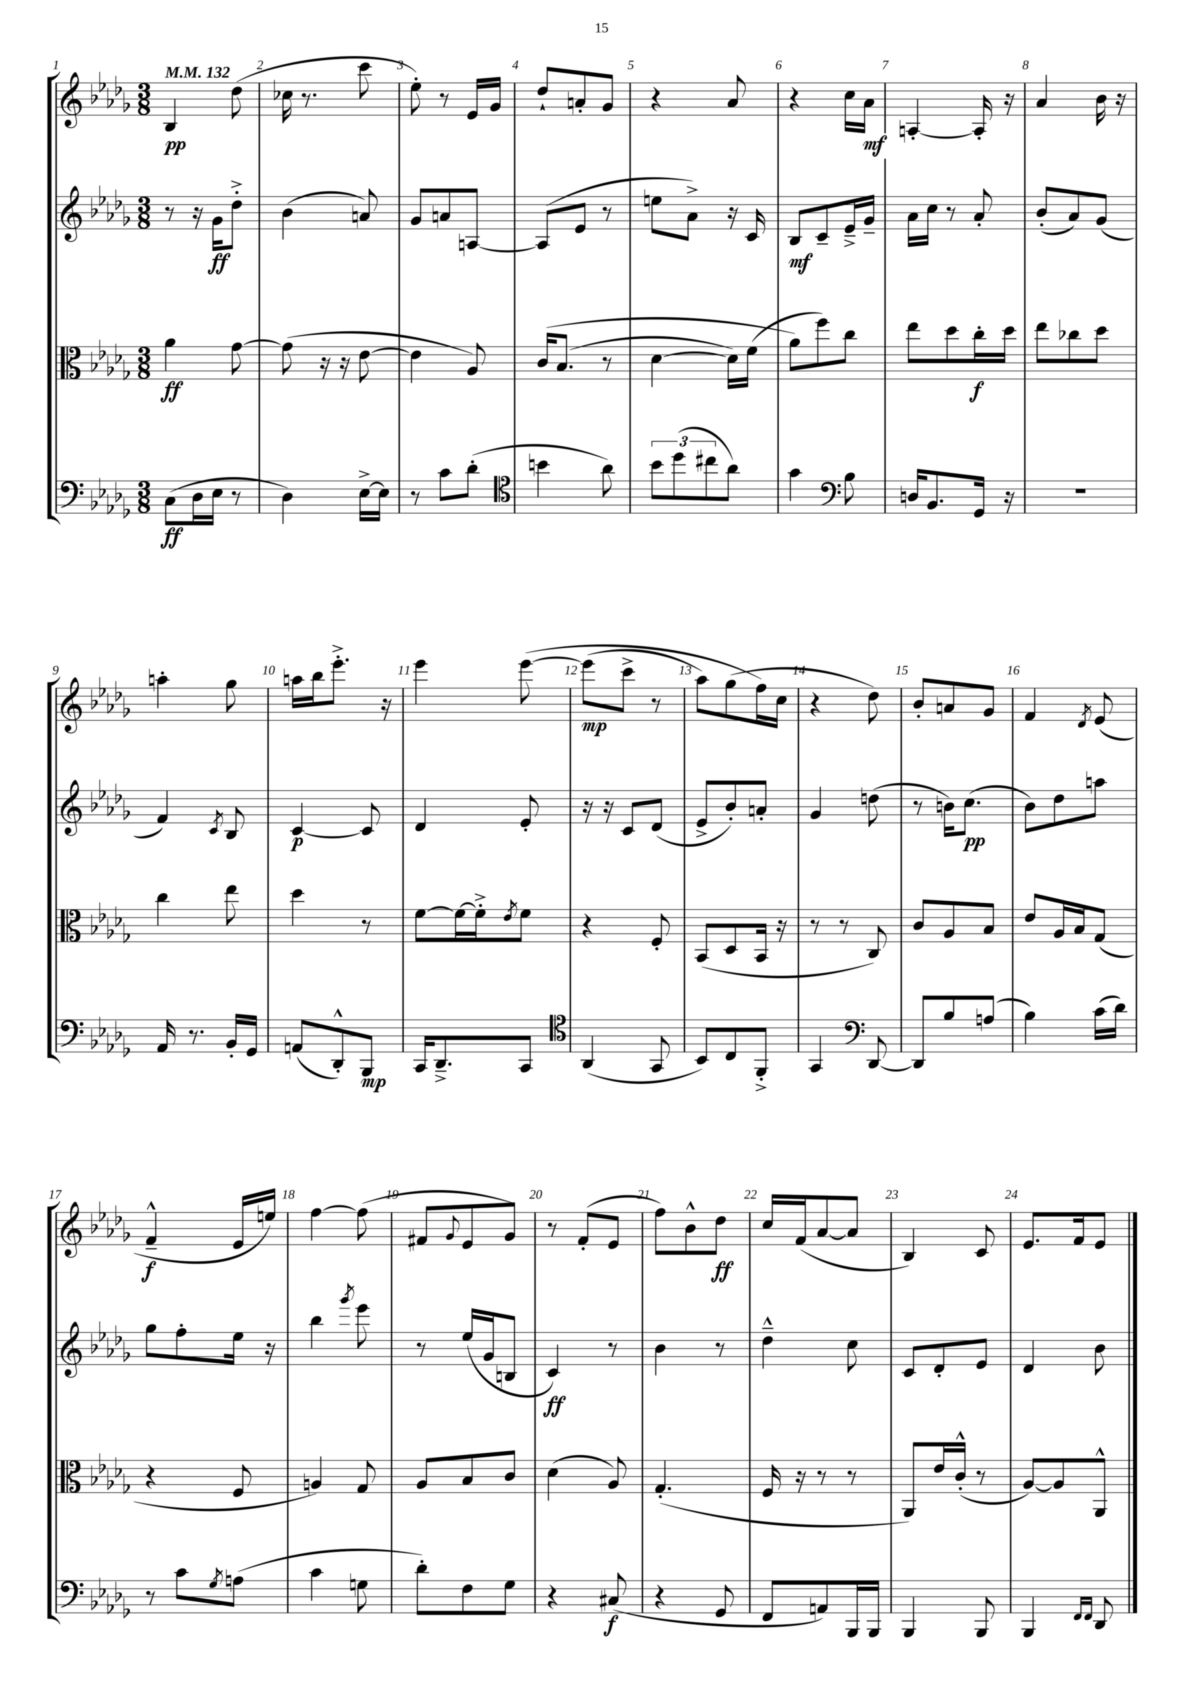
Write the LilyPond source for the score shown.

<<
\new StaffGroup <<
\new Staff = "s0" {
    \clef treble \key des \major \numericTimeSignature \time 3/8 \tempo 4 = 132
    bes4\pp des''8( |
    ces''16 r8. c'''8 |
    ees''8-.) r8 ees'16 ges'16 |
    des''8-! a'8-. ges'8 |
    r4 aes'8 |
    r4 c''16 aes'16\mf |
    a4~-. a16-. r16 |
    aes'4 bes'16 r16 |
    a''4-. ges''8 |
    a''16 bes''16 ees'''8.-.-> r16 |
    ees'''4 ees'''8~\( |
    ees'''8\mp( c'''8-> r8 |
    aes''8) ges''8( f''16\) c''16 |
    r4 des''8) |
    bes'8-. a'8 ges'8 |
    f'4 \acciaccatura { des'8 } ees'8( |
    f'4---^\f ees'16 e''16) |
    f''4~ f''8( |
    fis'8 \appoggiatura { ges'8 } ees'8 ges'8) |
    r8 f'8-.( ees'8 |
    f''8) bes'8-^ des''8\ff |
    c''16 f'16( aes'8~ aes'8 |
    bes4) c'8 |
    ees'8. f'16 ees'8 \bar "|." |
}
\new Staff = "s1" {
    \clef treble \key des \major \numericTimeSignature \time 3/8
    r8 r16 ges'16\ff des''8-.-> |
    bes'4( a'8) |
    ges'8 a'8 a8~ |
    a8( ees'8 r8 |
    e''8 aes'8->) r16 c'16 |
    bes8\mf c'8-- ees'16---> ges'16-- |
    aes'16 c''16 r8 aes'8-. |
    bes'8-.( aes'8) ges'8( |
    f'4) \acciaccatura { c'8 } bes8 |
    c'4~\p c'8 |
    des'4 ees'8-. |
    r16 r16 c'8 des'8( |
    ees'8-> bes'8-.) a'8-. |
    ges'4 d''8( |
    r8 b'16) c''8.\pp( |
    bes'8) des''8 a''8 |
    ges''8 f''8-. ees''16 r16 |
    bes''4 \acciaccatura { ges'''8 } ees'''8 |
    r8 ees''16( ges'16 b8 |
    c'4\ff) r8 |
    bes'4 r8 |
    des''4---^ c''8 |
    c'8 des'8-. ees'8 |
    des'4 bes'8 \bar "|." |
}
\new Staff = "s2" {
    \clef alto \key des \major \numericTimeSignature \time 3/8
    aes'4\ff ges'8~ |
    ges'8( r16 r16 ees'8~ |
    ees'4 aes8) |
    c'16\( bes8.( r8 |
    des'4~ des'16) f'16( |
    aes'8\) f''8) c''8 |
    ees''8 des''8 c''16-.\f des''16 |
    ees''8 ces''8 des''8 |
    c''4 ees''8 |
    des''4 r8 |
    f'8~ f'16~ f'16-.-> \acciaccatura { ees'8 } f'8 |
    r4 f8-. |
    bes,8( des8 bes,16 r16 |
    r8 r8 c8) |
    c'8 aes8 bes8 |
    ees'8 aes16 bes16 ges8( |
    r4 f8 |
    a4) ges8 |
    aes8 bes8 c'8 |
    des'4( aes8) |
    ges4.-.( |
    f16 r16 r8 r8 |
    aes,8) ees'16 c'16-.-^( r8 |
    aes8~) aes8 aes,8-^ \bar "|." |
}
\new Staff = "s3" {
    \clef bass \key des \major \numericTimeSignature \time 3/8
    c8\ff( des16 ees16 r8 |
    des4) ees16~-> ees16 |
    r8 c'8 des'8-.( |
    \clef tenor b'4 aes'8) |
    \tuplet 3/2 { bes'8 des''8( cis''8 } aes'8) |
    ges'4 \clef bass bes8 |
    d16 bes,8. ges,16 r16 |
    R4. |
    aes,16 r8. bes,16-. ges,16 |
    a,8( des,8-.-^) bes,,8\mp |
    c,16 des,8.---> c,8 |
    \clef tenor aes,4( ges,8 |
    bes,8) c8 f,8-.-> |
    ges,4 \clef bass des,8~ |
    des,8 bes8 a8( |
    bes4) c'16( des'16) |
    r8 c'8 \acciaccatura { ges8 } a8( |
    c'4 g8 |
    des'8-.) f8 ges8 |
    r4 cis8\f( |
    r4 ges,8 |
    f,8 a,8) bes,,16 bes,,16 |
    bes,,4 bes,,8 |
    bes,,4 \grace { f,16 f,16 } des,8 \bar "|." |
}
>>
>>
\layout { \context { \Score \override BarNumber.break-visibility = ##(#f #t #t) barNumberVisibility = #all-bar-numbers-visible } }
